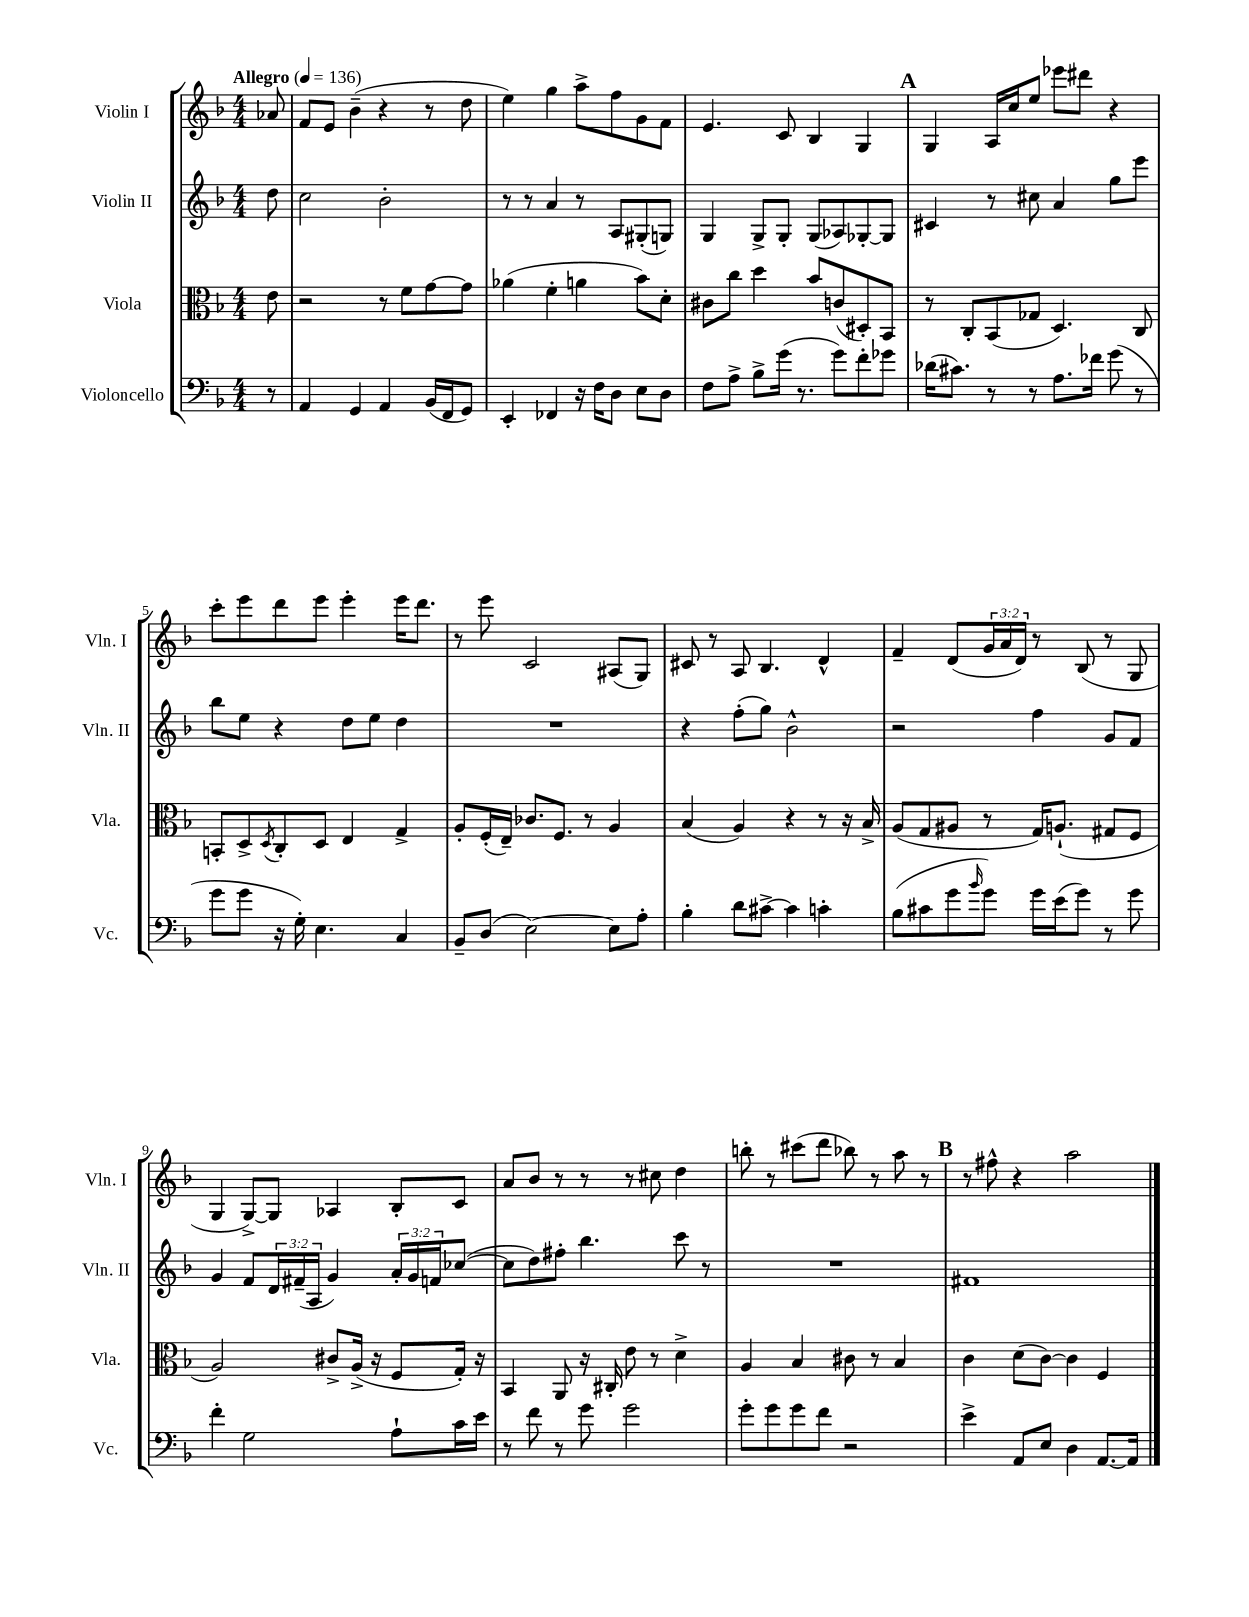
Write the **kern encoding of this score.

**kern	**kern	**kern	**kern
*staff4	*staff3	*staff2	*staff1
*clefF4	*clefC3	*clefG2	*clefG2
*k[b-]	*k[b-]	*k[b-]	*k[b-]
*M4/4	*M4/4	*M4/4	*M4/4
*MM136	*MM136	*MM136	*MM136
8r	8e	8dd	8a-
=	=	=	=
4AA	2r	2cc	8f
.	.	.	8e
4GG	.	.	(4b-~
4AA	8r	2b-'	4r
.	8f	.	.
(16BB-	[8g	.	8r
16FF	.	.	.
8GG)	8g]	.	8dd
=	=	=	=
4EE'	(4a-	8r	4ee)
.	.	8r	.
4FF-	4f'	4a	4gg
16r	4a	8r	8aa^
16F	.	.	.
8D	.	8A	8ff
8E	8b-)	(8G#'	8g
8D	8d'	8G)	8f
=	=	=	=
8F	8c#	4G	4.e
8A^	8cc	.	.
8B-^	4dd	8G^	.
(16g	.	8G'	8c
8.r	.	.	.
.	8b-	(8G	4B-
8g)	(8c	8A-)	.
8f'	8D#')	[8G-'	4G
8g-	8BB-	8G-]	.
=	=	=	=
(16d-	8r	4c#	4G
8.c#)	.	.	.
.	8C'	.	.
8r	(8BB-	8r	16A
.	.	.	16cc
8r	8G-	8cc#	8ee
8.A	4.D)	4a	8eee-
.	.	.	8ddd#
16f-	.	.	.
(8g	.	8gg	4r
8r	8C	8eee	.
=	=	=	=
8g	8BB'	8bb-	8ccc'
8g	8D^	8ee	8eee
.	8qD	.	.
16r	8C'	4r	8ddd
16G')	.	.	.
4.E	8D	.	8eee
.	4E	8dd	4eee'
.	.	8ee	.
4C	4G^	4dd	16eee
.	.	.	8.ddd
=	=	=	=
8BB-~	8A'	1r	8r
(8D	(16F'	.	8eee
.	16E~)	.	.
[2E)	8.c-	.	2c
.	8.F	.	.
.	8r	.	.
8E]	4A	.	(8A#
8A'	.	.	8G)
=	=	=	=
4B-'	(4B-	4r	8c#
.	.	.	8r
8d	4A)	(8ff'	8A
[8c#^	.	8gg)	4.B-
4c#]	4r	2b-^^	.
4c'	8r	.	4d^^
.	16r	.	.
.	16B-^	.	.
=	=	=	=
(8B-	(8A	2r	4f~
8c#	8G	.	.
8g	8A#	.	(8d
16qqb-	.	.	.
8g)	8r	.	24g
.	.	.	24a
.	.	.	24d)
16g	16G)	4ff	8r
(16e	(8.A`	.	.
8g)	.	.	(8B-
8r	8G#	8g	8r
8g	8F	8f	8G
=	=	=	=
4f'	2A)	4g	4G
2G	.	8f	[8G^)
.	.	24d	8G]
.	.	(24f#~	.
.	.	24A	.
.	8c#^	4g)	4A-
.	(16A^	.	.
.	16r	.	.
8A`	8F	24a'	8B-'
.	.	24g	.
.	.	24f	.
16c	16G')	([8cc-	8c
16e	16r	.	.
=	=	=	=
8r	4BB-	8cc-]	8a
8f	.	8dd)	8b-
8r	8AA	8ff#'	8r
8g	16r	4.bb-	8r
.	16C#'	.	.
2g	8e	.	8r
.	8r	.	8cc#
.	4d^	8ccc	4dd
.	.	8r	.
=	=	=	=
8g'	4A	1r	8bb'
8g	.	.	8r
8g	4B-	.	(8ccc#
8f	.	.	8ddd
2r	8c#	.	8bb-)
.	8r	.	8r
.	4B-	.	8aa
.	.	.	8r
=	=	=	=
4e^	4c	1f#	8r
.	.	.	8ff#^^
8AA	(8d	.	4r
8E	[8c)	.	.
4D	4c]	.	2aa
[8.AA	4F	.	.
16AA]	.	.	.
==	==	==	==
*-	*-	*-	*-
